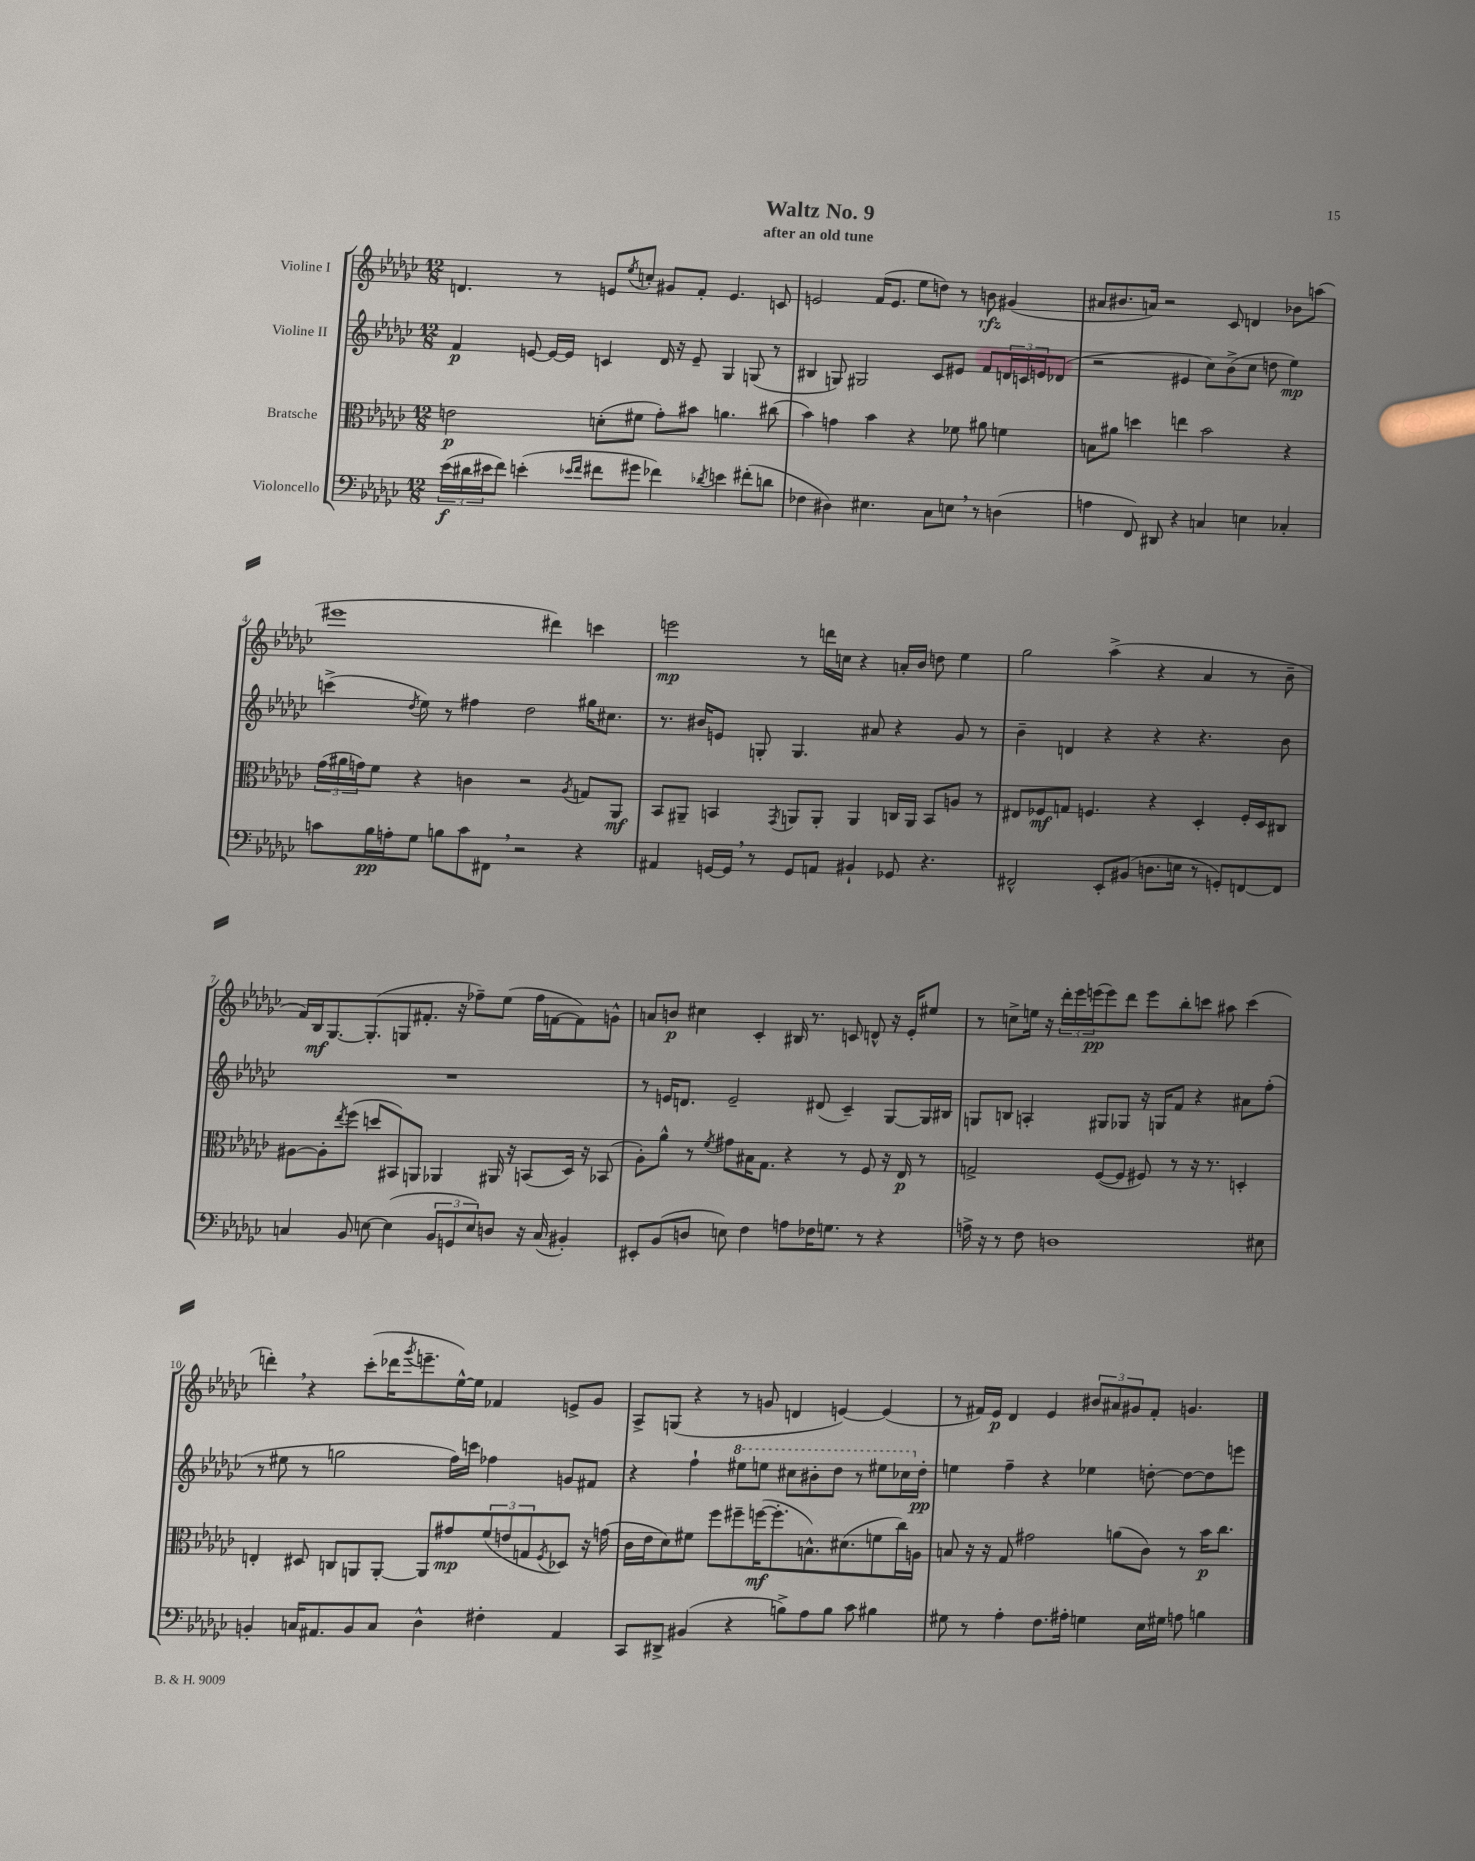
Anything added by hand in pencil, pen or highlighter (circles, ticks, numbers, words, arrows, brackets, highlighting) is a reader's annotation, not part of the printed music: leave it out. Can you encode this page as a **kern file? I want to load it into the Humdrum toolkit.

**kern	**kern	**kern	**kern
*staff4	*staff3	*staff2	*staff1
*clefF4	*clefC3	*clefG2	*clefG2
*k[b-e-a-d-g-c-]	*k[b-e-a-d-g-c-]	*k[b-e-a-d-g-c-]	*k[b-e-a-d-g-c-]
*M12/8	*M12/8	*M12/8	*M12/8
(24e-	2e	4f	4.d
24d#	.	.	.
24e#	.	.	.
8f)	.	.	.
(4e'	.	[8e	.
.	.	16e_	8r
.	.	16e]	.
16qqe-	.	.	.
16qqf	.	.	.
8f#	(8d'	4c	8e
.	.	.	8qee-
8g#	8f#	.	8cc'
4f-)	8g-')	16d-	8g#
.	.	16r	.
.	8b#	8e~	8f'
8qd-	.	.	.
4e	4.a	4G-	4.e
(8f#'	.	(8G	.
8d	(8cc#	8r	8c
=	=	=	=
4F-	4b-)	4B#	2e
4D#)	4g	8G)	.
.	.	2G#	.
4.E#	4b-	.	(16f
.	.	.	8.e
.	4r	.	8ee-
8C-	.	8c-	8dd)
8E	8f-	8e#	8r
8r	8a#	8f	8b
(4D	4f	24d	(4g#
.	.	24c	.
.	.	24e	.
.	.	(8d-	.
=	=	=	=
4A	8B	2r	8a#
.	8a#	.	8.b#
8FF)	4dd	.	.
.	.	.	16a)
8DD#	.	.	2r
4r	4ee	4e#	.
4C	2b-	8cc-)	.
.	.	(8b-^	8c-
4E	.	8cc-	4d
.	.	8dd	.
4C-'	4r	4ee-)	8b-
.	.	.	(8aa
=	=	=	=
8c	(24g-	(4ccc^	1eee#
.	24a#	.	.
.	24g)	.	.
16B-	8f	.	.
16A'	.	.	.
.	.	8qdd-	.
8G-	4r	8ee-)	.
8B	.	8r	.
8c	4c	4ff#	.
8FF#	.	.	.
2r	2r	2dd-	.
.	.	.	4ddd#)
.	8qA-	.	.
4r	8G	16gg#	4ccc
.	.	8.cc#	.
.	8AA-	.	.
=	=	=	=
4AA#	8BB-	8.r	2eee
.	8AA#~	.	.
.	.	16b#	.
[16GG	4BB	8e	.
16GG]	.	.	.
8r	.	8G'	.
.	8qGG-	.	.
8GG	8AA	4.G	8r
8AA	8AA'	.	16ddd
.	.	.	16cc
4BB#`	4AA	.	4r
.	.	8a#	.
8GG-	16C	4r	16a'
.	16AA	.	16b-
4.r	8BB	.	8dd
.	8A	8g-	4ee-
.	8r	8r	.
=	=	=	=
2FF#^^	8E#	4b-~	2gg-
.	8F-	.	.
.	8G	4d	.
.	4.F	.	.
8EE-'	.	4r	(4aa-^
(8BB#	.	.	.
8.D	4r	4r	4r
16E	.	.	.
8r	4D-'	4.r	4a-
8GG')	.	.	.
[8FF	16F'	.	8r
.	16D-	.	.
8FF]	8C#	8b-	8b-~
=	=	=	=
4C	[8A#	1.r	16f)
.	.	.	16B-
.	8A#']	.	[8.G-
.	8qee-	.	.
8BB-	(8ff	.	.
.	.	.	(8.G-']
[8E	8dd	.	.
(4E]	8BB#)	.	8G
.	8AA	.	8.f#'
12BB-	4AA-	.	.
.	.	.	16r
12GG	.	.	.
.	.	.	8ff-~)
12E)	.	.	.
8D	16AA#	.	(8ee-
.	16r	.	.
16r	(8BB	.	16ff-
(16C	.	.	[16f
4BB#')	16D-)	.	8f])
.	16r	.	.
.	(8BB-	.	8g^^
=	=	=	=
8EE#'	8A-')	8r	8a
(8BB-	8a-^^	16e	8b
.	.	8.d	.
8D	8r	.	4cc#
.	8qf	.	.
8E)	8g#	2e~	.
4F	16B#	.	4c-'
.	8.G-	.	.
8A	4r	.	16B#
.	.	.	8.r
16F-	.	(8d#	.
8.G	.	.	.
.	8r	4c-~)	8c
8r	8F	.	8d^^
4r	16r	[8G-	16r
.	16E-	.	16e-'
.	8r	16G-]	8ee#
.	.	16B#	.
=	=	=	=
16A^	2G^	8G	8r
16r	.	.	.
8r	.	8B	8cc^
8F	.	4A'	16ee
.	.	.	16r
1D	.	.	24ddd-'
.	.	.	24eee-
.	.	.	(24eee
.	([8F	8G#	8eee)
.	8F]	8G-	8ddd-
.	8F#)	16r	8eee
.	.	16G	.
.	8r	8f	8bb-'
.	16r	4r	8ccc
.	8.r	.	.
.	.	.	8aa#
.	4D'	8a#	(4ccc
8E#	.	(8ff'	.
=	=	=	=
4BB'	4E'	8r	4ddd')
.	.	8ee#	.
16C	8D#	8r	4r
8.AA#	.	.	.
.	8C	2gg	.
8BB	8AA	.	(8ccc-'
8C	[8AA'	.	16ddd-
.	.	.	8qggg-
.	.	.	8.eee~
4D-^^	8AA]	.	.
.	8g#	16ff)	[16ee-^^)
.	.	16ccc	16ee-]
4F#'	(12f	4ff-	4f-
.	12e	.	.
.	12G	.	.
.	8qF	.	.
4AA#	8D-)	8g	8e^
.	16r	8f#	8g-
.	(16g	.	.
=	=	=	=
8CC-	16c-	4r	8A-^
.	16e-	.	.
8DD#^	8d-)	.	(8G
(4BB#	8f#	4ff`	4r
.	8ff	.	.
4r	8ff#~	8eee#	8r
.	([16ff	8eee	8g
.	8.ff']	.	.
8B^)	.	8ccc#	4d
8A-	8.B^^)	8bb#'	.
8B	.	8ddd-	[4e)
.	(8.d#	.	.
8c-	.	8r	.
4B#	8f	8eee#	(4e]
.	16cc-)	16ccc-	.
.	16A	16dd-'	.
=	=	=	=
8G#	8B	4ee	8r
8r	16r	.	16f#)
.	16r	.	16e-
4A-'	8G-	4ff~	4d-
.	2g#	.	.
8.F	.	4r	4e-
16A#'	.	.	.
4G	.	4ee-	12b#
.	.	.	12a#
.	(8a	.	.
.	.	.	12g#
16E-	8c-)	[8dd'	8f#'
16G#	.	.	.
8A	8r	8dd_	4.g
4B	16b-	8dd]	.
.	8.cc-	.	.
.	.	8eee	.
==	==	==	==
*-	*-	*-	*-
